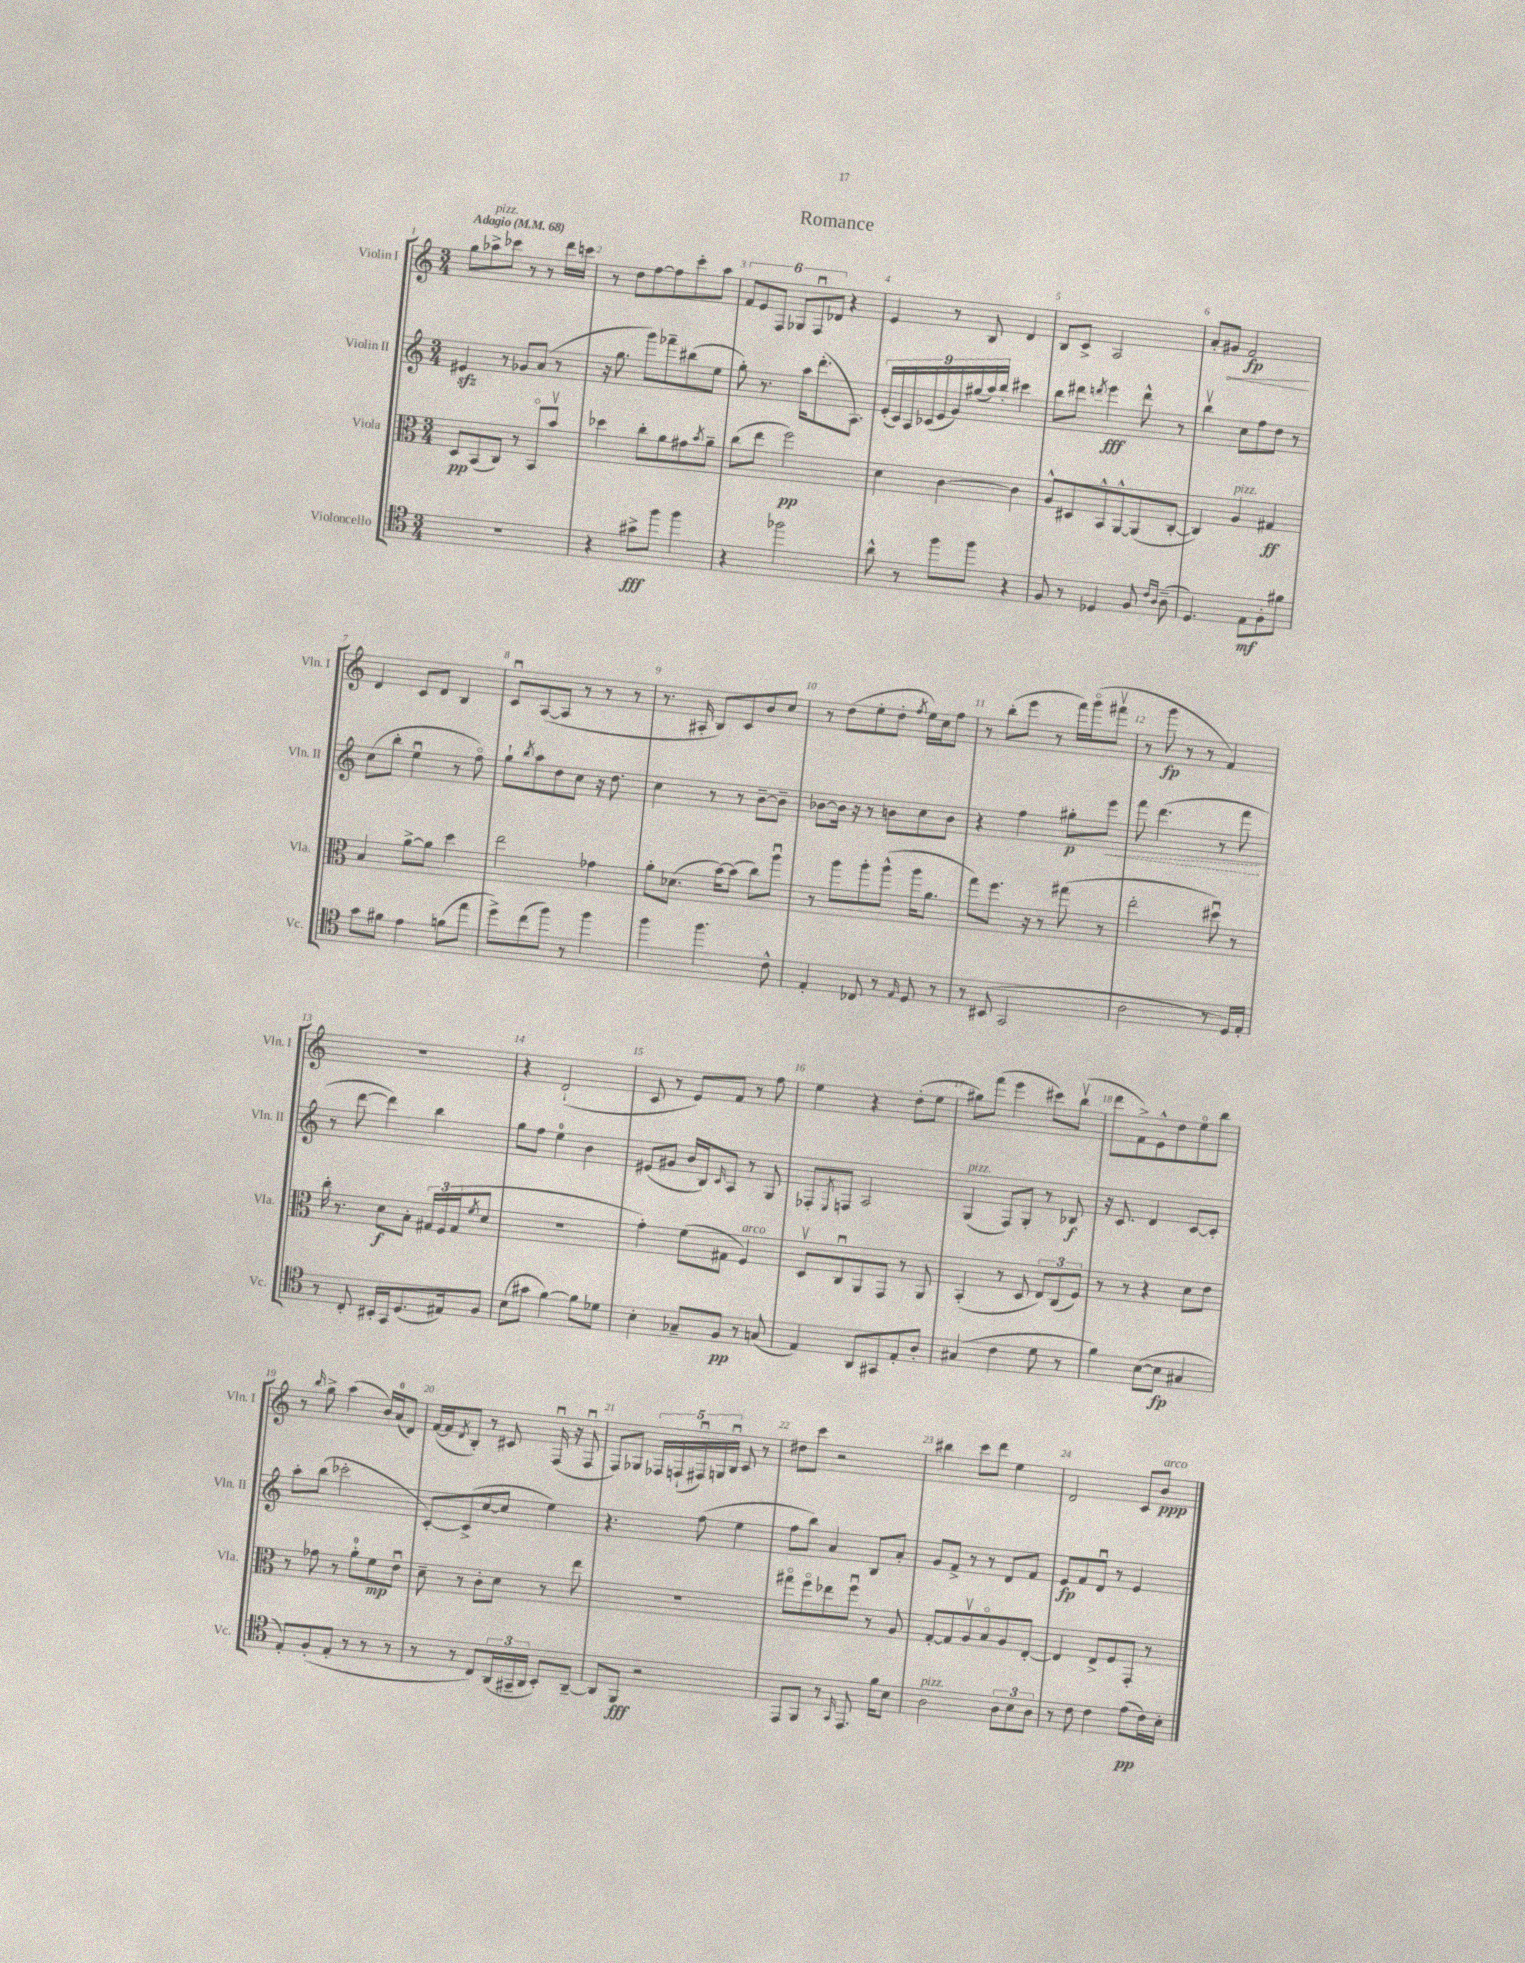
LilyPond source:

\header { title = "Romance" }
<<
\new StaffGroup <<
\new Staff = "s0" \with { instrumentName = "Violin I" shortInstrumentName = "Vln. I" } {
    \clef treble \key c \major \numericTimeSignature \time 3/4 \tempo "Adagio" 4 = 68
    g''8 aes''8->^\markup { \italic "pizz." } ces'''8 r8 r8 d'''16 c'''16 |
    r8 d''8 f''8~ f''8 c'''8-. a''8 |
    \tuplet 6/4 { f'8 e'8 f8 ges8 f8\downbow des'8 } r4 |
    e'4 r8 b8 d'4 |
    b8 c'8-> a2 |
    a'8-. \once \override Hairpin.circled-tip = ##t gis'8\< f'2\fp\! |
    d'4 c'8 d'8 b4 |
    c'8\downbow a8~( a8 r8 r8 r8 |
    r8. ais16-. b8) c'8 b'8 c''8 |
    r8 d''8( e''8-. d''8-. \acciaccatura { f''8 } e''16) c''16 f''8 |
    r8 b''8-.( e'''8 r8 f'''16) g'''16\flageolet( fis'''8\upbow |
    r8 g'''8\fp r8 r8 f'4) |
    R2. |
    r4 d'2-!( |
    c'8 r8 e'8) f'8 r8 f''8 |
    e''4 r4 d''8-.( e''8 |
    gis''8) f'''8( e'''4 cis'''8) b''8\upbow( |
    d'''8 f'8->) e'8-^ d''8 e''8\flageolet b''8 |
    r8 \grace { b''16 } g''8-> a''4( b'16) a'16-0( d'8) |
    f'16~( f'16 \acciaccatura { d'8 } b8-.) r8 cis'8 f16\downbow( r16 f8\downbow |
    f8) ges8 \tuplet 5/4 { fes16 f16-!( fis16\downbow) g16 b16\downbow } c'8 r8 |
    dis''8 c'''8 r2 |
    bis''4 c'''8 d'''8 e''4 |
    d'2 c'8 b'8\ppp^\markup { \italic "arco" } \bar "|." |
}
\new Staff = "s1" \with { instrumentName = "Violin II" shortInstrumentName = "Vln. II" } {
    \clef treble \key c \major \numericTimeSignature \time 3/4
    eis'4\sfz r8 ges'8 a'8( r8 |
    r16 g''8. g'''8) fes'''8-- bis''8( e''8 |
    g''8-.) r8. a''16 d'''8.-.( a8.) |
    \tuplet 9/8 { e'16-.( c'16) a16 ces'16( e'16 g'16) gis''16( a''16) b''16-. } cis'''4 |
    b''8 dis'''8 \acciaccatura { d'''8 } e'''4\fff d'''8-^ r8 |
    b''4\upbow c''8 f''8 d''8 r8 |
    c''8( b''8-. e''4\downbow r8 f''8\flageolet) |
    g''8-! \acciaccatura { b''8 } a''8 d''8 c''8 r16 d''8. |
    c''4 r8 r8 b'8~-- b'8-- |
    bes'8~ bes'16 r16 r8 b'8 c''8 b'8 |
    r4 f''4 gis''8-.\p \once \override Hairpin.style = #'dashed-line e'''8\< |
    f'''8 d'''4.( r8 f'''8\! |
    r8 d'''8~ d'''4) b''4 |
    g''8 f''8 e''4-0 b'4 |
    eis'8( gis'8 b'16 b16) \grace { c'16 } a8 r8 g8 |
    fes8-. \acciaccatura { e8 } f8 a2 |
    g4^\markup { \italic "pizz." }( f8) g8-. r8 bes8\f |
    r16 c'8. d'4 c'8~ c'8-. |
    a''8-. b''8( ces'''2-. |
    c'8~-.) c'8->( c''8~ c''8 e''4) |
    r4. f''8( e''4 |
    f''8 b''8) a'4 b8 a'8-. |
    g'8 f'8-> r8 r8 d'8 f'8 |
    e'8\fp f'8 d'8\downbow r8 e'4 \bar "|." |
}
\new Staff = "s2" \with { instrumentName = "Viola" shortInstrumentName = "Vla." } {
    \clef alto \key c \major \numericTimeSignature \time 3/4
    d8\pp b,8( c8) r8 b,8\flageolet b'8\upbow |
    des''4 c''8-. a'8 gis'8 \acciaccatura { b'8 } a'8-- |
    c''8( e''8 f''2\pp) |
    d'4 c'4~ c'4 |
    a8-^ dis8 b,8-^ a,8~-^ a,8( c8~-. |
    c4) a4^\markup { \italic "pizz." } gis4\ff |
    b4 a'8~-> a'8 d''4 |
    e''2 ges'4 |
    a'8-. des'8.( b'16~) b'8( c''8) a''8\downbow |
    r8 a''8 a''8-. a''8-^( a''16 a'8. |
    g''8) f''8. r16 r8 gis''8( r8 |
    e''2-. dis''8\downbow) r8 |
    c''16-. r8. d'8\f b8-. \tuplet 3/2 { gis16 f16( gis16 } \acciaccatura { f'8 } d'8 |
    R2. |
    g'4-.) f'8( gis8 f4^\markup { \italic "arco" }) |
    d8\upbow c8\downbow a,8 g,8 r8 a,8 |
    b,4-.( r8 d8 \tuplet 3/2 { e8) c8( f8) } |
    r8 r8 r4 d'8 e'8 |
    r8 ges'8 r8 a'8-0-. f'8\mp e'8\downbow |
    d'8-- r8 c'8-. d'8 r8 e''8 |
    R2. |
    gis''8\flageolet f''8\flageolet ees''8 f''8\downbow r8 a8 |
    g8~-. g8 a8\upbow b8\flageolet a8 e8~-. |
    e4 e8-> f8 g,8-. r8 \bar "|." |
}
\new Staff = "s3" \with { instrumentName = "Violoncello" shortInstrumentName = "Vc." } {
    \clef tenor \key c \major \numericTimeSignature \time 3/4
    R2. |
    r4 gis'8->\fff f''8 f''4 |
    r4 fes''2 |
    a'8-^ r8 f''8 f''8 r4 |
    f8 r8 des4 f8 \grace { c'16 a16 } a8--( |
    d4.) e8\mf f8-. fis'8 |
    g'8 fis'8 e'4 f'8( e''8 |
    d''8->) c''8( f''8) r8 f''4 |
    f''4 f''4. c'8-^ |
    e4-. ces8 r8 \grace { e16 } d8 r8 |
    r8 bis,8( g,2 |
    a2 r8 d16) e16-. |
    r8 c8-. bis,16-. g,16 d8.( eis16) f8 |
    b8( gis'8 f'4~) f'8 des'8 |
    b4-. ges8-- f8\pp r8 g8( |
    e4) a,8 gis,8 e8-. a8-. |
    gis4( c'4 d'8 r8 |
    f'4) b8~( b8\fp gis4 |
    e8-.) f8-.( e8-. r8 r8 r8 |
    r8 r8 c8) \tuplet 3/2 { a,16( gis,16-- a,16 } b,8-.) a,8~-- |
    a,8 f,8\fff r2 |
    e,8 f,8 r8 \grace { g,16 } e,8. f'16 b8 |
    a2^\markup { \italic "pizz." } \tuplet 3/2 { a8 b8 a8 } |
    r8 c'8 c'4 e'8\pp( c'16) b16-. \bar "|." |
}
>>
>>
\layout { \context { \Score \override BarNumber.break-visibility = ##(#f #t #t) barNumberVisibility = #all-bar-numbers-visible } }
